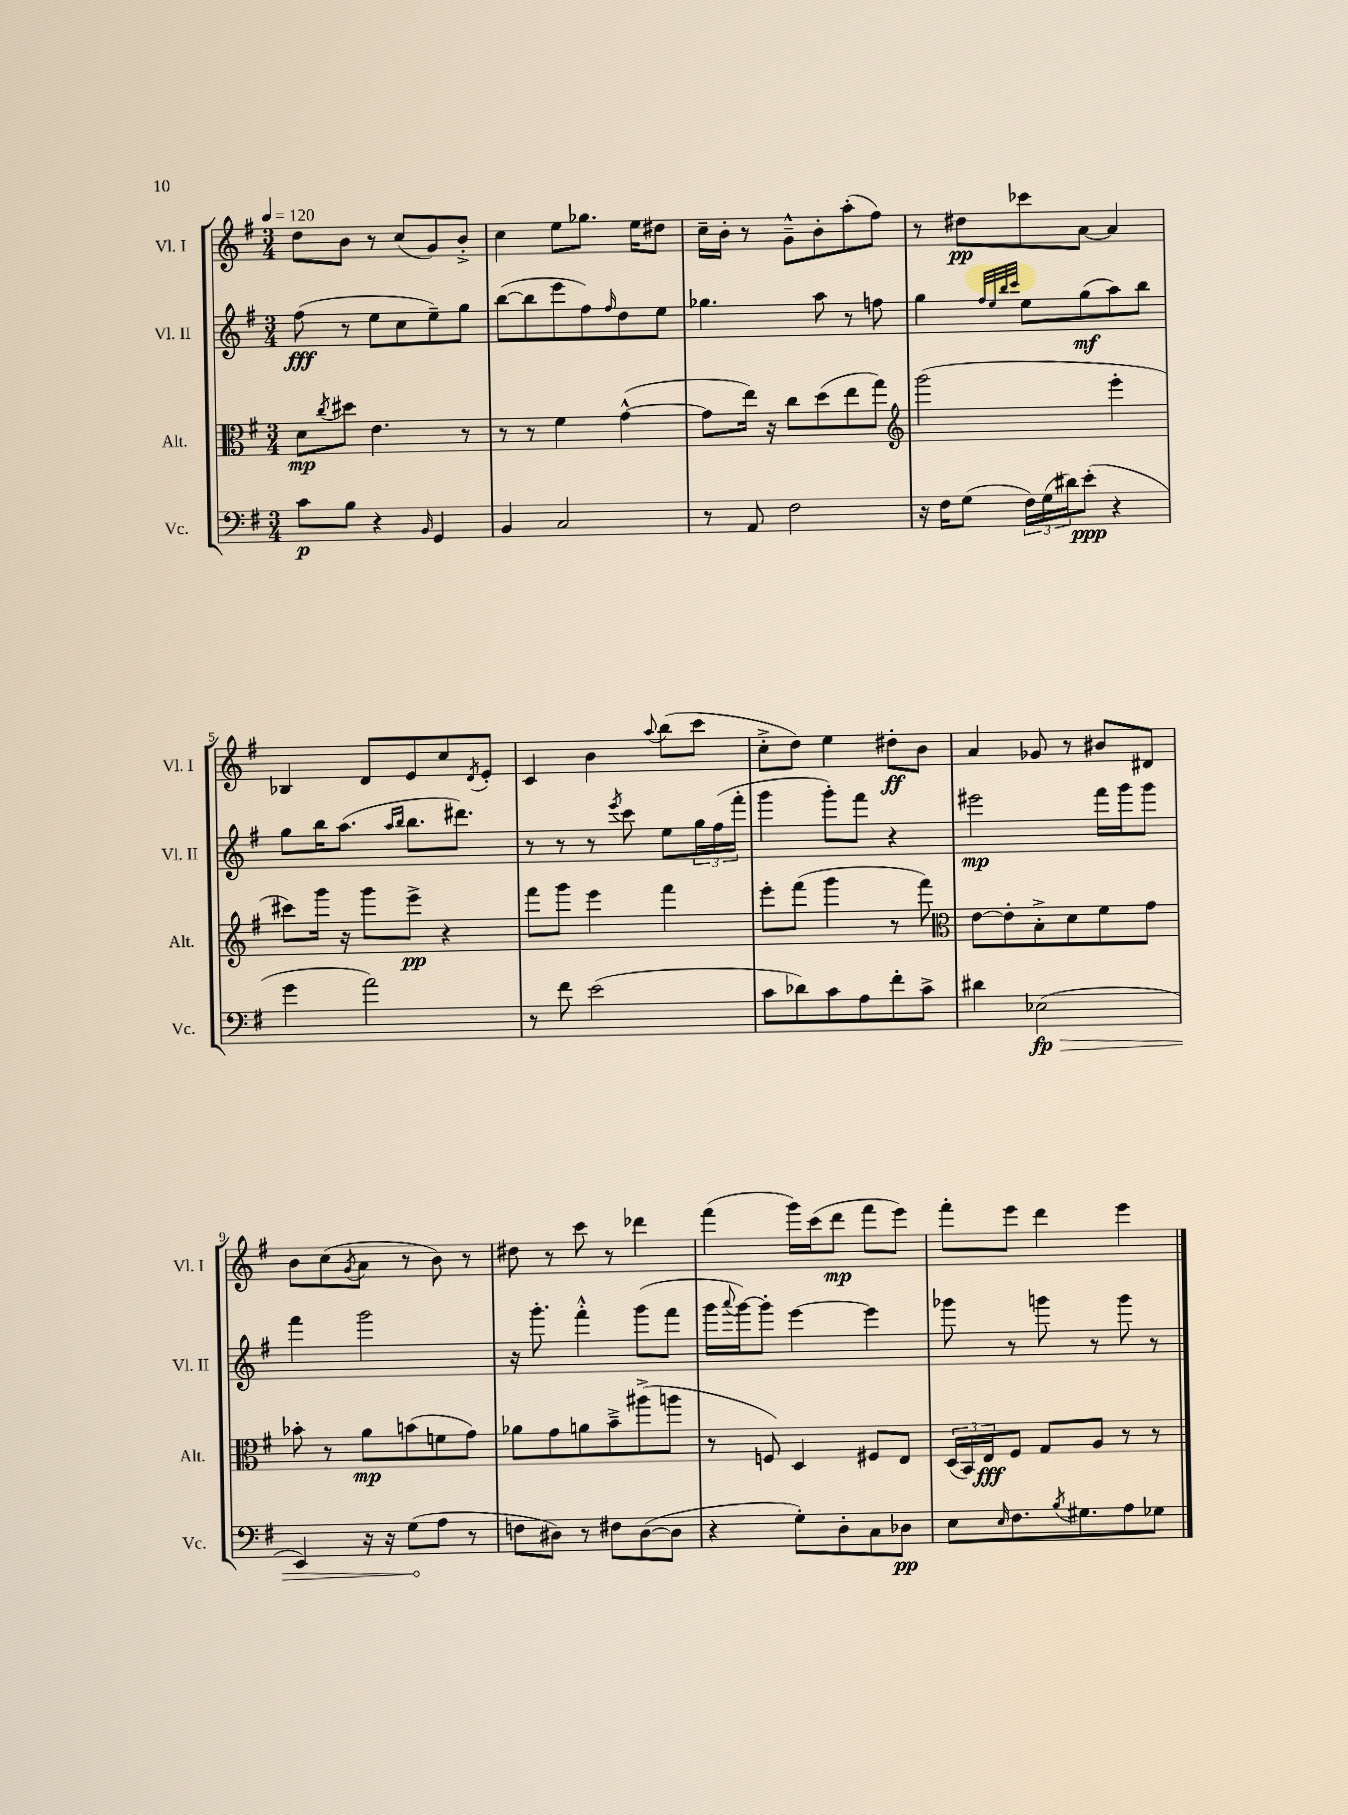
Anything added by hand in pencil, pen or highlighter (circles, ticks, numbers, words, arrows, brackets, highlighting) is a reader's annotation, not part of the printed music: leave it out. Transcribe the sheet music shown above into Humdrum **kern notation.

**kern	**kern	**kern	**kern
*staff4	*staff3	*staff2	*staff1
*clefF4	*clefC3	*clefG2	*clefG2
*k[f#]	*k[f#]	*k[f#]	*k[f#]
*M3/4	*M3/4	*M3/4	*M3/4
*MM120	*MM120	*MM120	*MM120
8c	8d	(8ff#	8dd
.	8qcc	.	.
8B	8dd#	8r	8b
4r	4.e	8ee	8r
.	.	8cc	(8cc
16qqBB	.	.	.
4GG	.	8ee~)	8g)
.	8r	8gg	8b'^
=	=	=	=
4BB	8r	([8bb	4cc
.	8r	8bb]	.
2C	4f#	8eee	8ee
.	.	8ff#)	8.gg-
.	.	16qqff#	.
.	([4g^^	8dd	.
.	.	.	16ee
.	.	8ee	8dd#
=	=	=	=
8r	8g]	4.gg-	16cc~
.	.	.	16b'
8AA	16ee)	.	8r
.	16r	.	.
2F#	8cc	.	8g~^^
.	(8dd	8aa	8b'
.	8ee	8r	(8aa'
.	8gg)	8ff	8ff#)
=	=	=	=
*	*clefG2	*	*
16r	(2ggg	4gg	8r
16F#	.	.	.
(8G	.	.	8dd#
.	.	32qqff#	.
.	.	32qqee	.
.	.	32qqbb	.
.	.	32qqccc	.
24F#)	.	8ee	8ccc-
(24G	.	.	.
24d#)	.	.	.
(8e'	.	(8gg	[8a
4r	4eee'	8aa)	4a]
.	.	8bb	.
=	=	=	=
4g	8ccc#)	8gg	4B-
.	16ggg	16bb	.
.	16r	(8.aa	.
2a)	8ggg	.	8d
.	.	16qqaa	.
.	.	16qqbb	.
.	8eee^	8.bb	8e
.	4r	.	8cc
.	.	8.ddd#)	.
.	.	.	8qd
.	.	.	8e'
=	=	=	=
8r	8fff#	8r	4c
8f#	8ggg	8r	.
(2e	4eee	8r	4b
.	.	8qeee	.
.	.	8ccc	.
.	.	.	8qqaa
.	4fff#	8ee	(8bb
.	.	24gg	8ccc
.	.	(24ff#	.
.	.	24fff#'	.
=	=	=	=
8c	8eee'	4ggg	8cc'^
8d-)	(8fff#	.	8dd)
8c	4ggg	8ggg')	4ee
8A	.	8fff#	.
8f#'	8r	4r	8dd#'
8c^	8fff#)	.	8b
=	=	=	=
*	*clefC3	*	*
4d#	[8e	2eee#	4a
.	8e']	.	.
(2E-	8B'^	.	8g-
.	8d	.	8r
.	8f#	16fff#	8b#
.	.	16ggg	.
.	8g	8ggg	8d#
=	=	=	=
4EE)	8b-'	4fff#	8b
.	8r	.	(8cc
.	.	.	8qg
16r	8a	2ggg	8a
16r	.	.	.
(8G	(8b	.	8r
8A	8f	.	8b)
8r	8g)	.	8r
=	=	=	=
8F	8a-	16r	8dd#
.	.	8.ggg'	.
8D#)	8g	.	8r
8r	8a	4fff#'^^	8ccc
8F#	8b~^	.	8r
([8D#	(8aa#^	(8ggg	4ddd-
8D#]	8aa	8fff#	.
=	=	=	=
4r	8r	16ggg	(4fff#
.	.	8qqaaa	.
.	.	[16ggg)	.
.	8F)	8ggg']	.
8G')	4D	[4eee	16ggg)
.	.	.	(16ccc
8D'	.	.	8ddd
8C	8F#	4eee]	8fff#
8D-	8E	.	8eee)
=	=	=	=
8E	(24D	8ggg-	8fff#'
.	24BB)	.	.
.	24E	.	.
16qqE	.	.	.
8.F#	8F#	8r	8eee
.	8G	8ggg	4ddd
8qB	.	.	.
8.G#	.	.	.
.	8A	8r	.
8A	8r	8ggg	4eee
8G-	8r	8r	.
==	==	==	==
*-	*-	*-	*-
